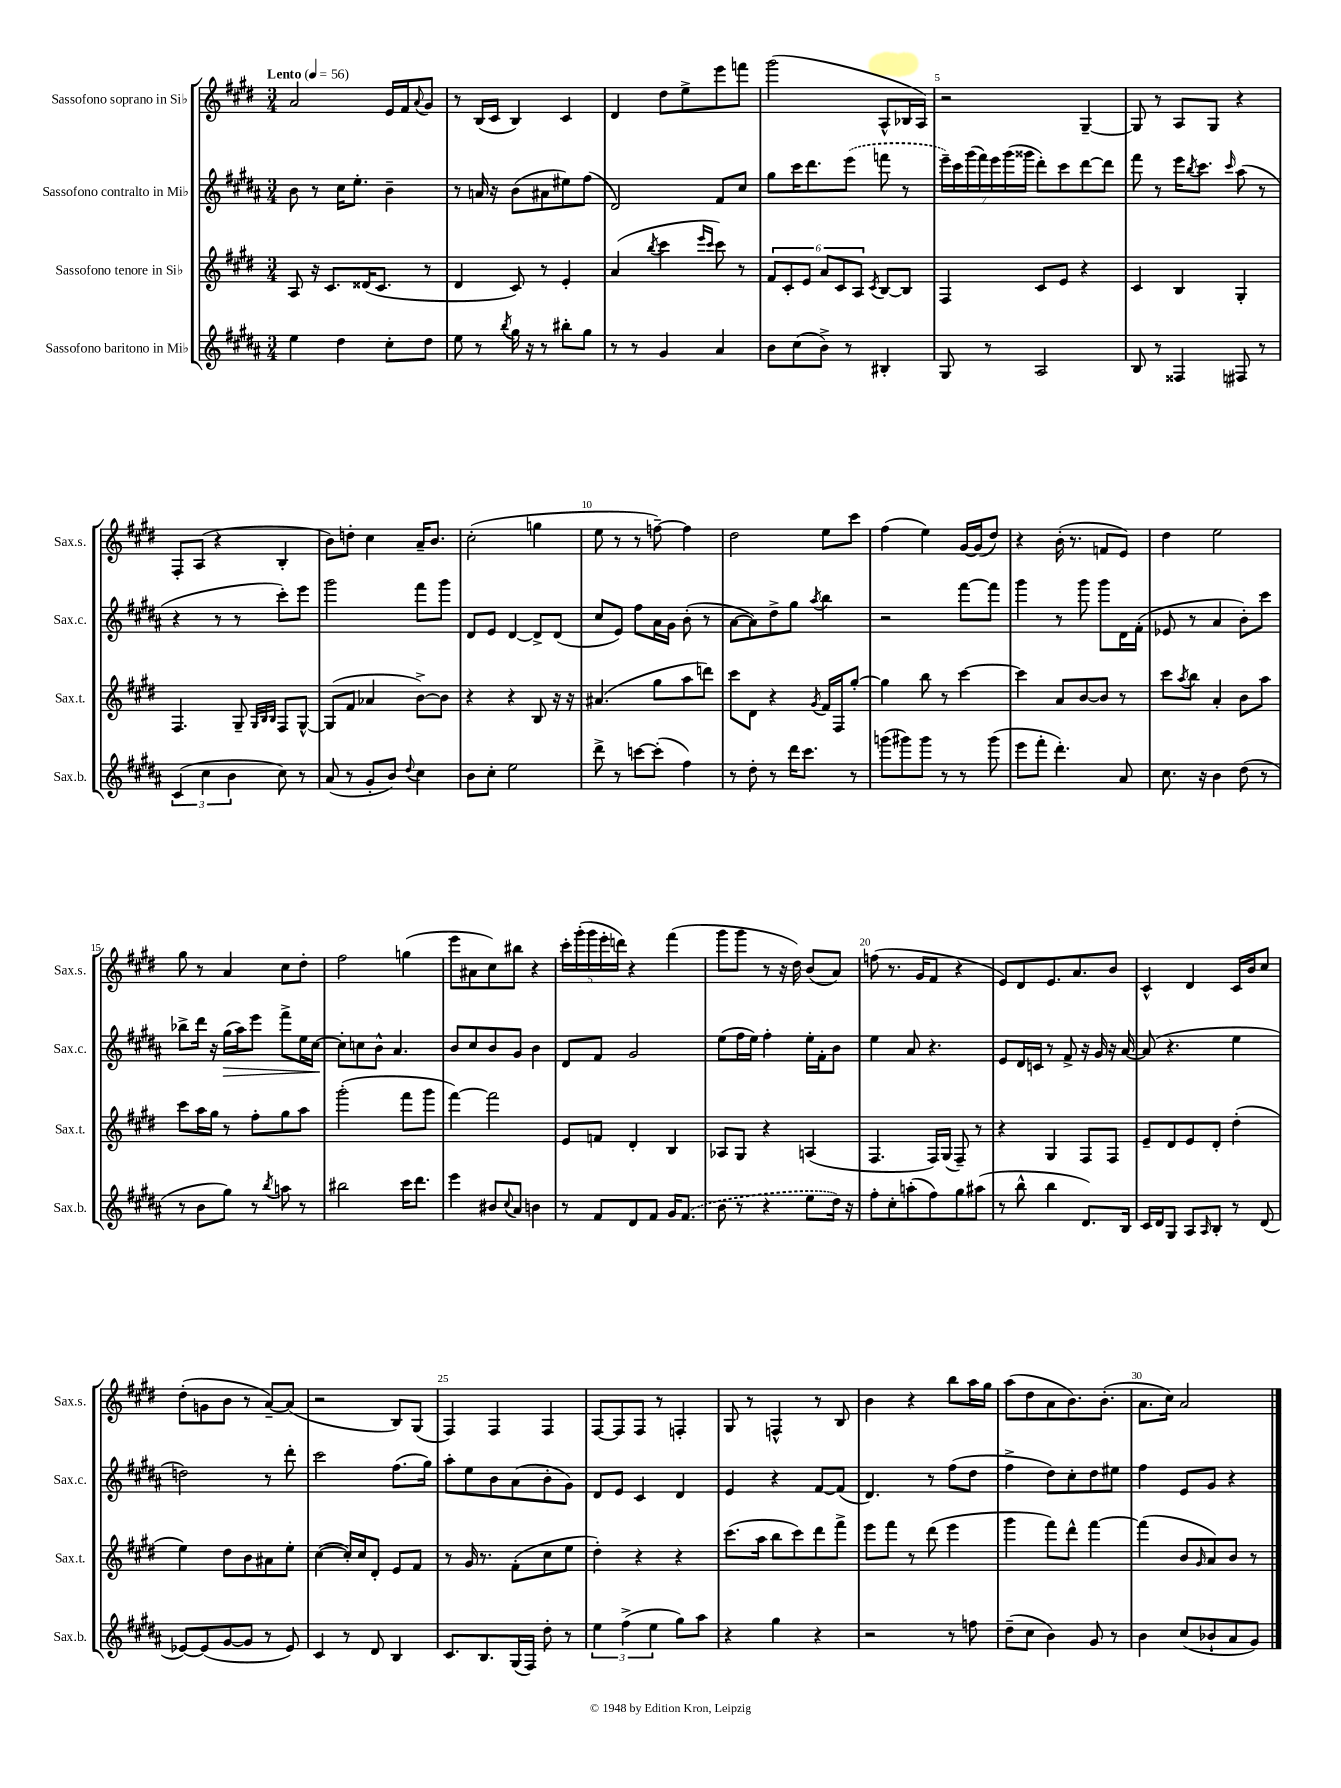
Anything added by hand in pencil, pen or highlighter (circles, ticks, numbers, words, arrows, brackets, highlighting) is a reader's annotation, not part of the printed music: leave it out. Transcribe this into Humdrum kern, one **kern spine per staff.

**kern	**kern	**kern	**dynam	**kern
*part4	*part3	*part2	*part2	*part1
*staff4	*staff3	*staff2	*staff2	*staff1
*I"Sassofono baritono in Mi♭	*I"Sassofono tenore in Si♭	*I"Sassofono contralto in Mi♭	*	*I"Sassofono soprano in Si♭
*I'Sax.b.	*I'Sax.t.	*I'Sax.c.	*	*I'Sax.s.
*clefG2	*clefG2	*clefG2	*	*clefG2
*k[f#c#g#d#a#]	*k[f#c#g#d#]	*k[f#c#g#d#a#]	*	*k[f#c#g#d#]
*M3/4	*M3/4	*M3/4	*	*M3/4
*MM56	*MM56	*MM56	*	*MM56
=1	=1	=1	=1	=1
!	!	!	!	!LO:TX:a:B:t=Lento
4ee\	8A/	8b\	.	2a/
.	16r	8r	.	.
.	8.c#/L	.	.	.
4dd#\	.	16cc#\KL	.	.
.	.	8.ee'\J	.	.
.	(16d##X/K	.	.	.
.	8.c#/J	.	.	.
8cc#'\L	.	4b~\	.	16e/LL
.	.	.	.	16f#/J
.	.	.	.	8qqa/
8dd#\J	8r	.	.	8g#/J
=2	=2	=2	=2	=2
8ee\	4d#/	8r	.	8r
8r	.	16an/	.	(16B/LL
.	.	16r	.	16c#/JJ
8qbb/	.	.	.	.
16gg#\	8c#/)	(8b\L	.	4B/)
16r	.	.	.	.
8r	8r	8a#X\	.	.
8bb#X'\L	4e'/	8ee#X\)	.	4c#/
8gg#\J	.	(8ff#\J	.	.
=3	=3	=3	=3	=3
8r	(4a/	2d#/)	.	4d#/
8r	.	.	.	.
.	8qbb/	.	.	.
4g#/	4ccc#\	.	.	8dd#\L
.	.	.	.	8ee^\
.	16qqeee/LL	.	.	.
.	16qqccc#/JJ	.	.	.
4a#/	8ccc#\)	8f#/L	.	8eee\
.	8r	8cc#/J	.	8fffn\J
=4	=4	=4	=4	=4
8b\L	12f#/L	8gg#\L	.	(2ggg#\
.	12c#'/	.	.	.
(8cc#\	.	16ccc#\K	.	.
.	12e/J	.	.	.
.	.	8.ddd#\	.	.
8b^\J)	12a/L	.	.	.
.	12c#/	.	.	.
8r	.	(8eee\J	.	.
.	12A/J	.	.	.
.	8qc#/	.	.	.
4B#X'/	[8B/L	8fffn\	.	8A^^/L
.	8B/J]	8r	.	16B-X/L
.	.	.	.	16A/JJ)
=5	=5	=5	=5	=5
8G#/	4F#/	28eee~\LL)	.	2r
.	.	28ccc#\	.	.
.	.	(28ggg#\	.	.
.	.	28fff#\)	.	.
8r	.	.	.	.
.	.	28eee\	.	.
.	.	(28ggg#\	.	.
.	.	28ggg##X\JJ	.	.
2A#/	8c#/L	8ddd#'\L)	.	.
.	8e/J	8ccc#\	.	.
.	4r	[8ddd#\	.	[4G#~/
.	.	8ddd#\J]	.	.
=6	=6	=6	=6	=6
8B/	4c#/	8fff#\	.	8G#/]
8r	.	8r	.	8r
4F##X/	4B/	16eee\KL	.	8A/L
.	.	8qbb/	.	.
.	.	8.ccc#\J	.	.
.	.	.	.	8G#/J
.	.	16qqccc#/	.	.
8F#X/	4G#'/	(8aa#\	.	4r
8r	.	8r	.	.
!!LO:LB:g=z
=7	=7	=7	=7	=7
(6c#/	4.F#/	4r	.	8F#'/L
.	.	.	.	(8A/J
6cc#\	.	.	.	.
.	.	8r	.	4r
6b\	.	.	.	.
.	8G#~/	8r	.	.
.	32qqG#/LLL	.	.	.
.	32qqB/	.	.	.
.	32qqB/JJJ	.	.	.
8cc#\)	8F#/L	8ccc#'\L)	.	4B'/
8r	[8G#^^/J	8eee\J	.	.
=8	=8	=8	=8	=8
(8a#/	(8G#/L]	2ggg#\	.	8b\L)
8r	8f#/J	.	.	8ddn'\J
8g#'/L	4a-X/	.	.	4cc#\
8b/J)	.	.	.	.
8qqdd#/	.	.	.	.
4cc#\	[8b^\L)	8fff#\L	.	16a~/KL
.	.	.	.	8.b/J
.	8b\J]	8ggg#\J	.	.
=9	=9	=9	=9	=9
8b\L	4r	8d#/L	.	(2cc#'\
8cc#'\J	.	8e/J	.	.
2ee\	4r	[4d#/	.	.
.	8B/	8d#^/L]	.	4ggn\
.	16r	(8d#/J	.	.
.	16r	.	.	.
=10	=10	=10	=10	=10
8ddd#^\	(4.a#X/	8cc#/L	.	8ee\
8r	.	8e/J)	.	8r
[8cccn\L	.	8ff#\L	.	8r
(8ccc'\J]	8gg#\L	16a#\L	.	[8ffn~\)
.	.	16g#\JJ	.	.
4ff#\)	8aa\	(8b'\	.	4ff\]
.	8dddn\J)	8r	.	.
=11	=11	=11	=11	=11
8r	8ccc#\L	[8a#\L	.	2dd#\
8dd#'\	8d#\J	8a#\])	.	.
8r	4r	8dd#^\	.	.
16ddd#\KL	.	8gg#\J	.	.
8.ccc#\J	.	.	.	.
.	8qg#/	8qaa#/	.	.
.	16f#/LL	4bb\	.	8ee\L
.	16F#/J	.	.	.
8r	[8gg#'/J	.	.	8ccc#\J
=12	=12	=12	=12	=12
(8gggn\L	4gg#\]	2r	.	(4ff#\
8ggg#X\)	.	.	.	.
8ggg#\J	8bb\	.	.	4ee\)
8r	8r	.	.	.
8r	[4ccc#\	[8fff#\L	.	[16g#/LL
.	.	.	.	(16g#/J]
(8ggg#\	.	8fff#\J]	.	8dd#/J)
=13	=13	=13	=13	=13
8eee\L	4ccc#\]	4ggg#\	.	4r
8fff#'\J	.	.	.	.
4.ddd#'\)	8a/L	8r	.	(16b'\
.	.	.	.	8.r
.	[8b/	8ggg#\	.	.
.	8b/J]	8ggg#\L	.	8fn/L
8a#/	8r	16d#\L	.	8e/J)
.	.	(16f#'\JJ	.	.
=14	=14	=14	=14	=14
8.cc#\	8ccc#\L	8e-X/	.	4dd#\
.	8qaa/	.	.	.
.	8bb\J	8r	.	.
16r	.	.	.	.
4b\	4a'/	4a#/	.	2ee\
(8dd#\	8b\L	8b'\L)	.	.
8r	8aa\J	8ccc#\J	.	.
!!LO:LB:g=z
=15	=15	=15	=15	=15
8r	8ccc#\L	8bb-X^\L	.	8gg#\
8b\L	16aa\L	16ddd#\Jk	.	8r
.	16gg#\JJ	16r	.	.
!	!	!	!LO:HP:b	!
8gg#\J)	8r	(16gg#\LL	>	4a/
.	.	16aa#\J)	.	.
8r	8ff#'\L	8eee\J	.	.
8qbb/	.	.	.	.
8aan\	8gg#\	8fff#^\L	.	8cc#\L
8r	8aa\J	16ee\L	.	8dd#'\J
.	.	[16cc#\JJ	.	.
.	.	.	]	.
=16	=16	=16	=16	=16
2bb#X\	(2ggg#'\	8cc#'\L]	.	2ff#\
.	.	8ccn\	.	.
.	.	8b^^\J	.	.
.	.	4.a#/	.	.
16ccc#\KL	8fff#\L	.	.	(4ggn\
8.ddd#\J	.	.	.	.
.	8ggg#\J	.	.	.
=17	=17	=17	=17	=17
4eee\	[4fff#\)	8b/L	.	8eee\L
.	.	8cc#/	.	8a#X\
8b#X/L	2fff#\]	8b/	.	8cc#\)
8qqcc#/	.	.	.	.
8a#/J	.	8g#/J	.	8bb#X\J
4bn\	.	4b\	.	4r
=18	=18	=18	=18	=18
8r	8e/L	8d#/L	.	20ccc#'\LL
.	.	.	.	(20ggg#'\
.	.	.	.	20ggg#\
8f#/L	8fn/J	8f#/J	.	.
.	.	.	.	20eee'\
.	.	.	.	20dddn\JJ)
8d#/	4d#'/	2g#/	.	4r
8f#/J	.	.	.	.
16g#/KL	4B/	.	.	(4fff#\
(8.f#/J	.	.	.	.
=19	=19	=19	=19	=19
8b\	8A-X/L	(8ee\L	.	8ggg#\L
8r	8G#/J	16ff#\L	.	8ggg#\J
.	.	16ee\JJ)	.	.
4r	4r	4ff#'\	.	8r
.	.	.	.	16r
.	.	.	.	16dd#\)
8ee\L	(4An/	16ee'\LL	.	(8b/L
.	.	16f#'\J	.	.
16dd#\Jk)	.	8b\J	.	8a/J)
16r	.	.	.	.
=20	=20	=20	=20	=20
8ff#'\L	4.F#/	4ee\	.	(8ffn\
8cc#'\	.	.	.	8.r
(8aan'\	.	8a#/	.	.
.	.	.	.	16g#/KL
8ff#\)	16F#/LL)	4.r	.	8f#/J
.	(16G#/JJ	.	.	.
8gg#\	8F#~/)	.	.	4r
(8aa#X\J	8r	.	.	.
=21	=21	=21	=21	=21
8r	4r	8e/L	.	8e/L)
8bb^^\	.	16d#/L	.	8d#/
.	.	16cn/JJ	.	.
4bb\	4G#/	8r	.	8.e/
.	.	8f#^/	.	.
.	.	.	.	8.a/
8.d#/L)	8F#/L	16r	.	.
.	.	16g#/	.	.
.	8F#/J	16r	.	8b/J
16B/Jk	.	[16a#/	.	.
=22	=22	=22	=22	=22
16c#/LL	8e~/L	(8a#/]	.	4c#^^/
16d#/J	.	.	.	.
8G#/J	8d#/	4.r	.	.
8A#/L	8e/	.	.	4d#/
16qqA#/	.	.	.	.
8B'/J	8d#'/J	.	.	.
8r	(4dd#'\	4ee\	.	16c#/LL
.	.	.	.	16b/J
(8d#/	.	.	.	8cc#/J
!!LO:LB:g=z
=23	=23	=23	=23	=23
[8e-X/L)	4ee\)	2ddn\)	.	(8dd#'\L
(8e-/]	.	.	.	8gn\
[8g#/	8dd#\L	.	.	8b\J
8g#/J]	8b\	.	.	8r
8r	8a#X\	8r	.	[8a~/L)
8e-/)	8ee'\J	8ddd#'\	.	(8a/J]
=24	=24	=24	=24	=24
4c#/	([4cc#\	2ccc#\	.	2r
8r	16cc#'/LL])	.	.	.
.	16cc#/J	.	.	.
8d#/	8d#'/J	.	.	.
4B/	8e/L	(8.ff#\L	.	8B/L)
.	8f#/J	.	.	(8G#/J
.	.	16gg#\Jk)	.	.
=25	=25	=25	=25	=25
8.c#/L	8r	8aa#'\L	.	4F#/)
.	16g#/	8ee\	.	.
8.B/	8.r	.	.	.
.	.	8b\	.	4F#/
(16G#/L	(8f#'\L	(8a#\	.	.
16F#/JJ)	.	.	.	.
8dd#'\	8cc#\	8b'\	.	4F#/
8r	8ee\J	8g#\J)	.	.
=26	=26	=26	=26	=26
6ee\	4dd#'\)	8d#/L	.	[8F#/L
.	.	8e/J	.	8F#/]
(6ff#^\	.	.	.	.
.	4r	4c#/	.	8F#/J
6ee\	.	.	.	.
.	.	.	.	8r
8gg#\L)	4r	4d#/	.	4Fn'/
8aa#\J	.	.	.	.
=27	=27	=27	=27	=27
4r	(8.ccc#\L	4e/	.	8G#/
.	.	.	.	8r
.	16aa\Jk	.	.	.
4gg#\	8bb\L	4r	.	4Fn^^/
.	8ccc#\)	.	.	.
4r	8ddd#\	[8f#/L	.	8r
.	8fff#^\J	(8f#/J]	.	8B/
=28	=28	=28	=28	=28
2r	8eee\L	4.d#/)	.	4b\
.	8fff#\J	.	.	.
.	8r	.	.	4r
.	(8ddd#\	8r	.	.
8r	4eee\	(8ff#\L	.	8bb\L
8ffn\	.	8dd#\J	.	16aa\L
.	.	.	.	16gg#\JJ
=29	=29	=29	=29	=29
(8dd#~\L	4ggg#\	4ff#^\	.	(8aa\L
8cc#\J	.	.	.	8dd#\
4b\)	8fff#\L)	8dd#\L)	.	8a\
.	8ddd#^^\J	8cc#'\	.	8.b\)
8g#/	[4fff#\	8dd#\	.	.
.	.	.	.	(8.b'\J
8r	.	8ee#X\J	.	.
=30	=30	=30	=30	=30
4b\	(4fff#\]	4ff#\	.	8.a\L
.	.	.	.	16cc#\Jk)
(8cc#/L	8b/L	8e/L	.	2a/
.	16qqg#/	.	.	.
8b-X`/	8a/)	8g#/J	.	.
8a#/	8b/J	4r	.	.
8g#/J)	8r	.	.	.
==	==	==	==	==
*-	*-	*-	*-	*-
